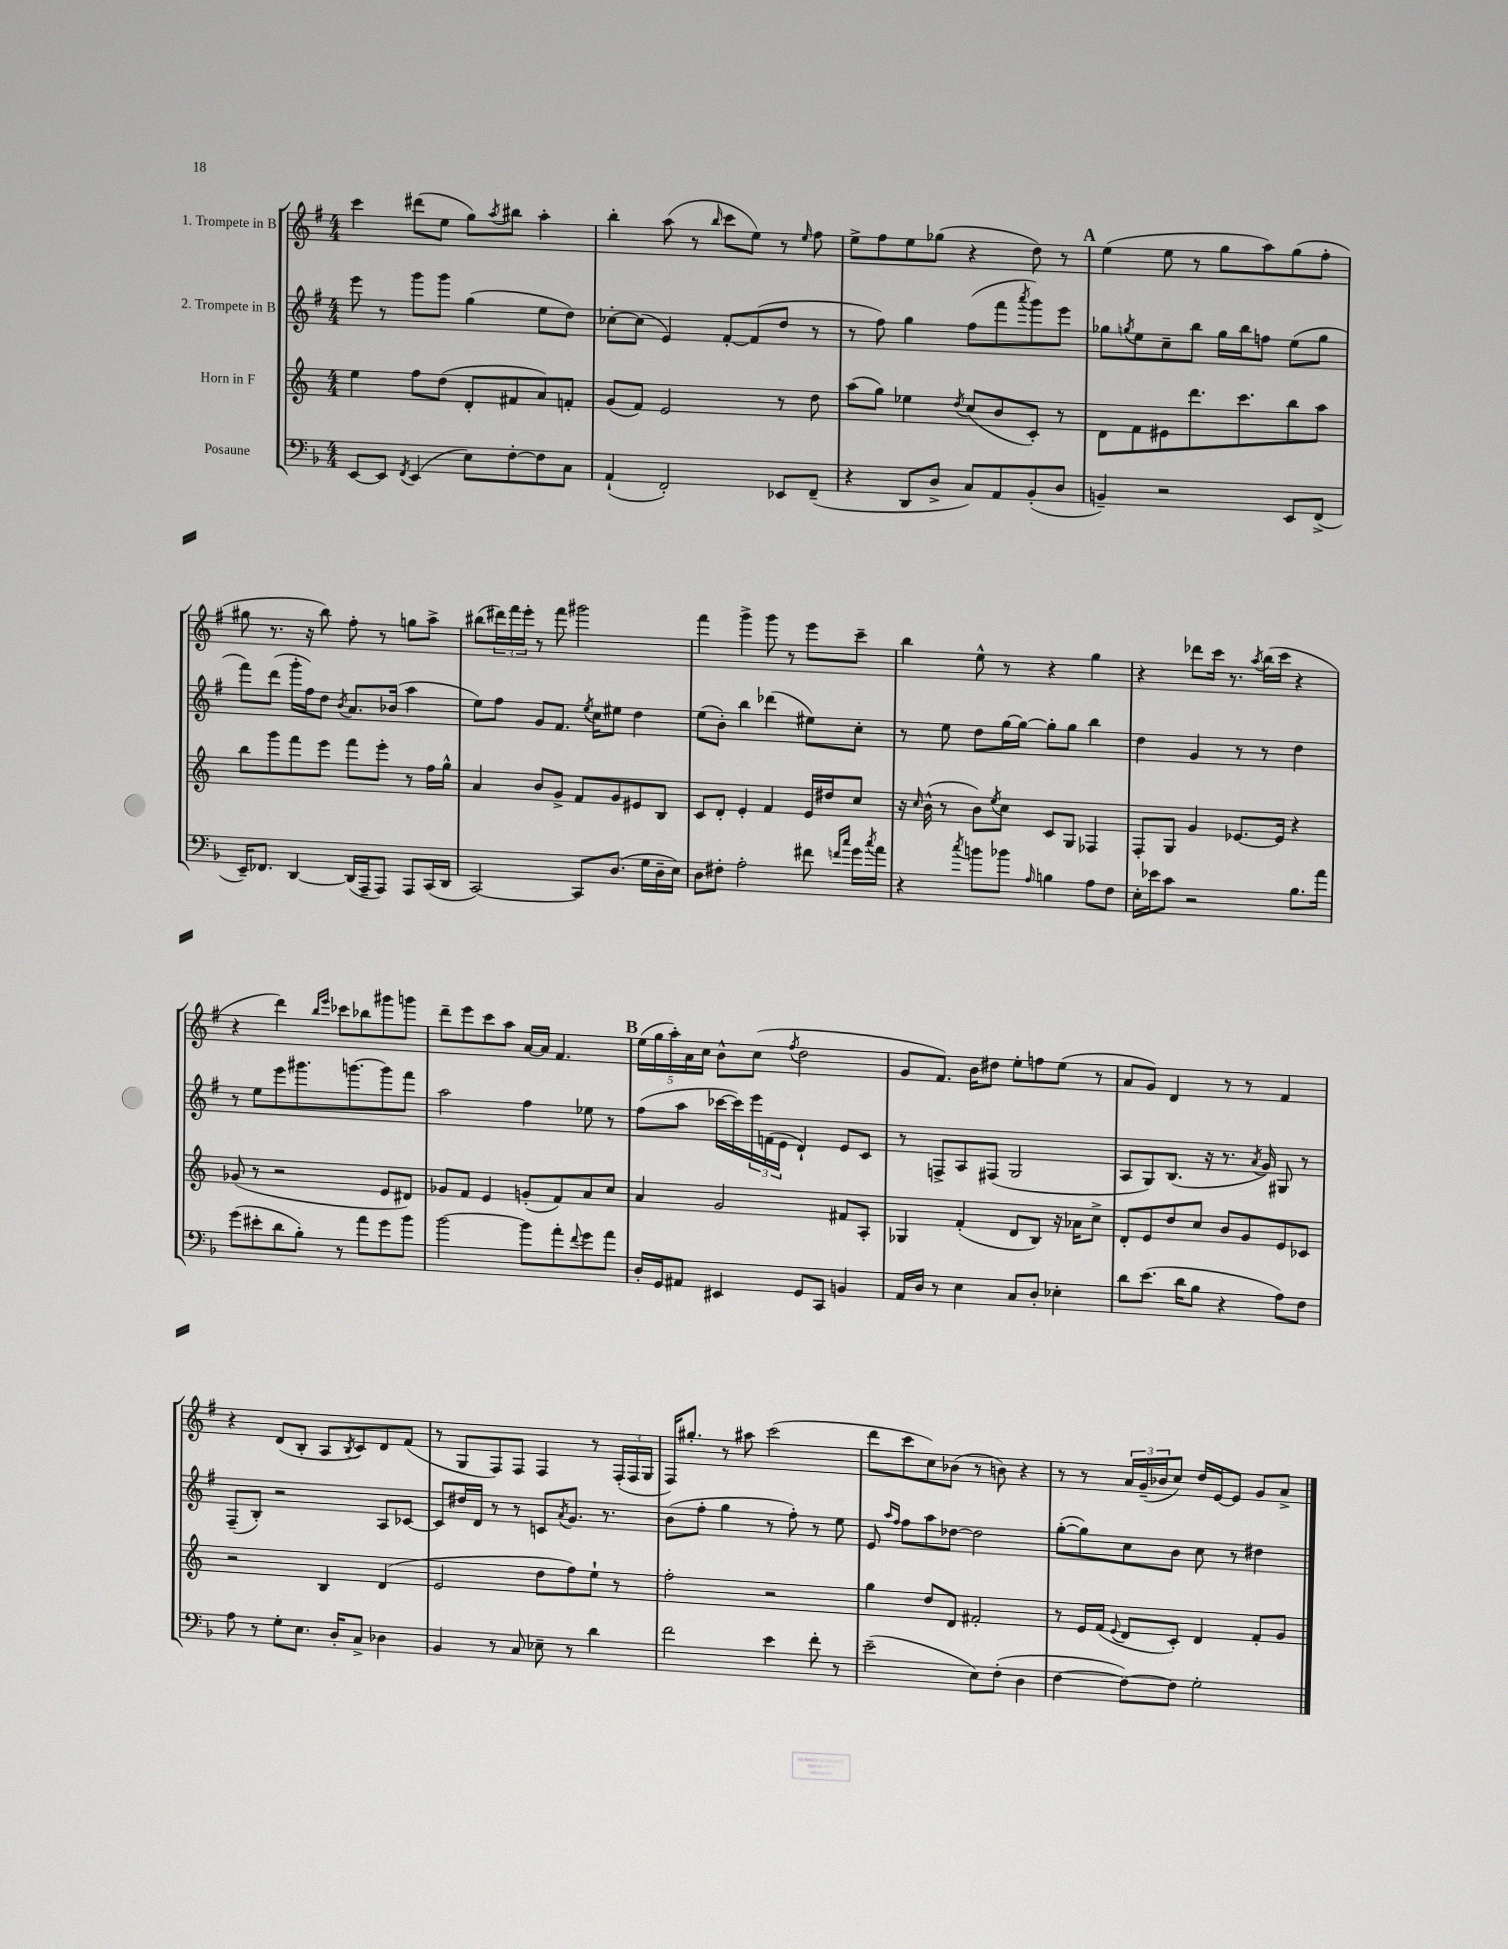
<<
\new StaffGroup <<
\new Staff = "s0" \with { instrumentName = "1. Trompete in B" } {
    \clef treble \key g \major \numericTimeSignature \time 4/4
    c'''4 dis'''8( e''8 g''8) \acciaccatura { a''8 } bis''8 a''4-. |
    b''4-. a''8( r8 \grace { b''16 } c'''8 e''8) r8 \grace { e''16 } fis''8 |
    e''8-> fis''8 e''8 ges''8( r4 d''8) r8 |
    \mark \markup { \bold "A" } e''4( e''8 r8 g''8 a''8) g''8( fis''8-. |
    gis''8 r8. r16 b''8) fis''8-. r8 g''8 a''8-> |
    bis''8( \tuplet 3/2 { dis'''16) fis'''16 e'''16-. } r8 fis'''8 gis'''2 |
    fis'''4 g'''4-> g'''8 r8 e'''8 c'''8-- |
    b''4 e''8-^ r8 r4 g''4 |
    r4 des'''8 c'''16 r8. \acciaccatura { a''8 } b''16( c'''16 r4 |
    r4 d'''4) \grace { b''16 e'''16 } ces'''8 bes''8 gis'''8 g'''8 |
    d'''8-- e'''8 c'''8 a''8 a'16~ a'16 fis'4. |
    \mark \markup { \bold "B" } \tuplet 5/4 { e''16( g''16 a''16-.) a'16 c''16 } b'8-^ c''8( \acciaccatura { fis''8 } d''2 |
    g'8 fis'8.) b'16 dis''8 e''8-. f''8 e''8( r8 |
    a'8 g'8) d'4 r8 r8 fis'4 |
    r4 d'8( b8-. a8 \acciaccatura { b8 } c'8) d'8 fis'8( |
    r8 g8 fis8) fis8 fis4 r8 \tuplet 3/2 { fis16-.( fis16 g16 } |
    fis16) gis''8.-. r8 ais''8 c'''2( |
    d'''8 c'''8 c''8) bes'8( r8 b'8) r4 |
    r8 r8 \tuplet 3/2 { a'16 g'16--( bes'16 } c''8) d''16 e'16~ e'8 g'8 a'8-> \bar "|." |
}
\new Staff = "s1" \with { instrumentName = "2. Trompete in B" } {
    \clef treble \key g \major \numericTimeSignature \time 4/4
    e'''8 r8 g'''8 g'''8 g''4( e''8 d''8) |
    ces''8~-. ces''8( e'4) fis'8~-. fis'8( d''8 r8 |
    r8 fis''8) g''4 fis''8( fis'''8 \acciaccatura { a'''8 } g'''8) e'''8 |
    \mark \markup { \bold "A" } ges''8 \acciaccatura { g''8 } e''8 c''8-- b''8 g''16 b''16 f''8 e''8( g''8 |
    fis'''8) d'''8( g'''16-. fis''16) d''8 \acciaccatura { b'8 } a'8. bes'16( a''4 |
    e''8) fis''8 g'8 fis'8. \acciaccatura { e''8 } c''16 eis''8 d''4 |
    e''8( b'8-.) b''4 des'''4( eis''8) c''8-. |
    r8 e''8 d''8 g''16~ g''16~ g''8-. g''8 b''4 |
    d''4 g'4 r8 r8 d''4 |
    r8 e''8 e'''8 gis'''8. g'''8.~ g'''8 fis'''8 |
    a''2 fis''4 ees''8 r8 |
    \mark \markup { \bold "B" } fis''8( a''8 ces'''16~ ces'''16) \tuplet 3/2 { e'''16 f'16( e'16 } d'4-!) e'8 c'8 |
    r8 f8-> a8 fis8( g2 |
    a8 g8) b8.( r16 r8. \acciaccatura { a'8 } g'16) gis8 r8 |
    fis8--( b8-.) r2 a8 ces'8~ |
    ces'8 dis''16 d'16 r8 r8 c'8 \acciaccatura { a'8 } g'8. r8. |
    b'8( fis''8-. g''4 r8 fis''8-.) r8 e''8 |
    e'8 \grace { a''16 fis''16 } fis''8 a''8 des''8~ des''2 |
    g''8~-.( g''8) c''8 b'8 c''8 r8 dis''4 \bar "|." |
}
\new Staff = "s2" \with { instrumentName = "Horn in F" } {
    \clef treble \key c \major \numericTimeSignature \time 4/4
    e''4 f''8 d''8( d'8-. fis'8 a'8) f'8-. |
    g'8( f'8) e'2 r8 d''8 |
    a''8( g''8) ees''4 \acciaccatura { d''8 } c''8( b'8 c'8-.) r8 |
    \mark \markup { \bold "A" } d'8 f'8 eis'8 d'''8. c'''8. b''8 a''8 |
    b''8 g'''8 f'''8 e'''8 f'''8 e'''8-. r8 f''16 g''16-^ |
    a'4 b'8 g'8-> f'8 g'8 eis'8 b8 |
    c'8 d'8-. e'4-. f'4 e'16 dis''16 c''8 |
    r16 \grace { c''16 } b'16-^( r8 b'8) \acciaccatura { e''8 } c''8 c'8 g8 fes4 |
    f8-. g8 g'4 ees'8.~ ees'16 r4 |
    ges'8( r8 r2 e'8 dis'8) |
    ges'8 f'8 e'4 g'8-.( f'8) a'8 c''8 |
    \mark \markup { \bold "B" } a'4 g'2 fis'8 a8-. |
    ges4 f'4-.( d'8 b8) r16 aes'16 c''8-> |
    d'8-. e'8 d''8 c''8 b'8 g'8 e'8 ces'8 |
    r2 b4 d'4( |
    e'2 d''8 f''8) e''8-! r8 |
    f''2-. r2 |
    g''4 d''8 d'8 fis'2-. |
    r8 e'16 f'16( \appoggiatura { e'8 } d'8 c'8-.) d'4 f'8-. g'8 \bar "|." |
}
\new Staff = "s3" \with { instrumentName = "Posaune" } {
    \clef bass \key f \major \numericTimeSignature \time 4/4
    e,8~ e,8 \acciaccatura { f,8 } e,4( e8) f8~-. f8 c8 |
    a,4-!( f,2-.) ees,8 f,8--( |
    r4 d,8 d8-> c8) a,8 bes,8-.( d8 |
    \mark \markup { \bold "A" } b,4--) r2 e,8 f,8->( |
    e,16--) fes,8. d,4~ d,16( a,,16-- a,,8) a,,8 c,16( d,16 |
    c,2~) c,8 d8.( g16 d16-- e16) |
    d8 fis8-. a2-. fis'8 \grace { f'16 c''16 } g'16 \acciaccatura { c''8 } a'16 |
    r4 \acciaccatura { c''8 } b'8 bes'8 \grace { a16 } b4 a8 f8 |
    e16-. ees'16 c'8 r2 bes8. a'16 |
    g'8( eis'8-. d'8 bes8-.) r8 a'8 g'8 bes'8 |
    bes'2~ bes'8 a'8-. \appoggiatura { f'8 } g'8 a'8 |
    \mark \markup { \bold "B" } d16-. g,16 ais,8 eis,4 g,8 c,8 b,4 |
    a,16 d16 r8 e4 c8 d8-. ees4-. |
    d'8 e'8.( d'16 bes8 r4 a8) f8 |
    a8 r8 g8-. e8. d16-. c8-> des4 |
    bes,4 r8 c8 ees8-- r8 d'4 |
    f'2 e'4 f'8-. r8 |
    e'2--( e8) f8-.( d4 |
    f4~ f8~) f8 g2-. \bar "|." |
}
>>
>>
\layout { \context { \Score \remove "Bar_number_engraver" } }
